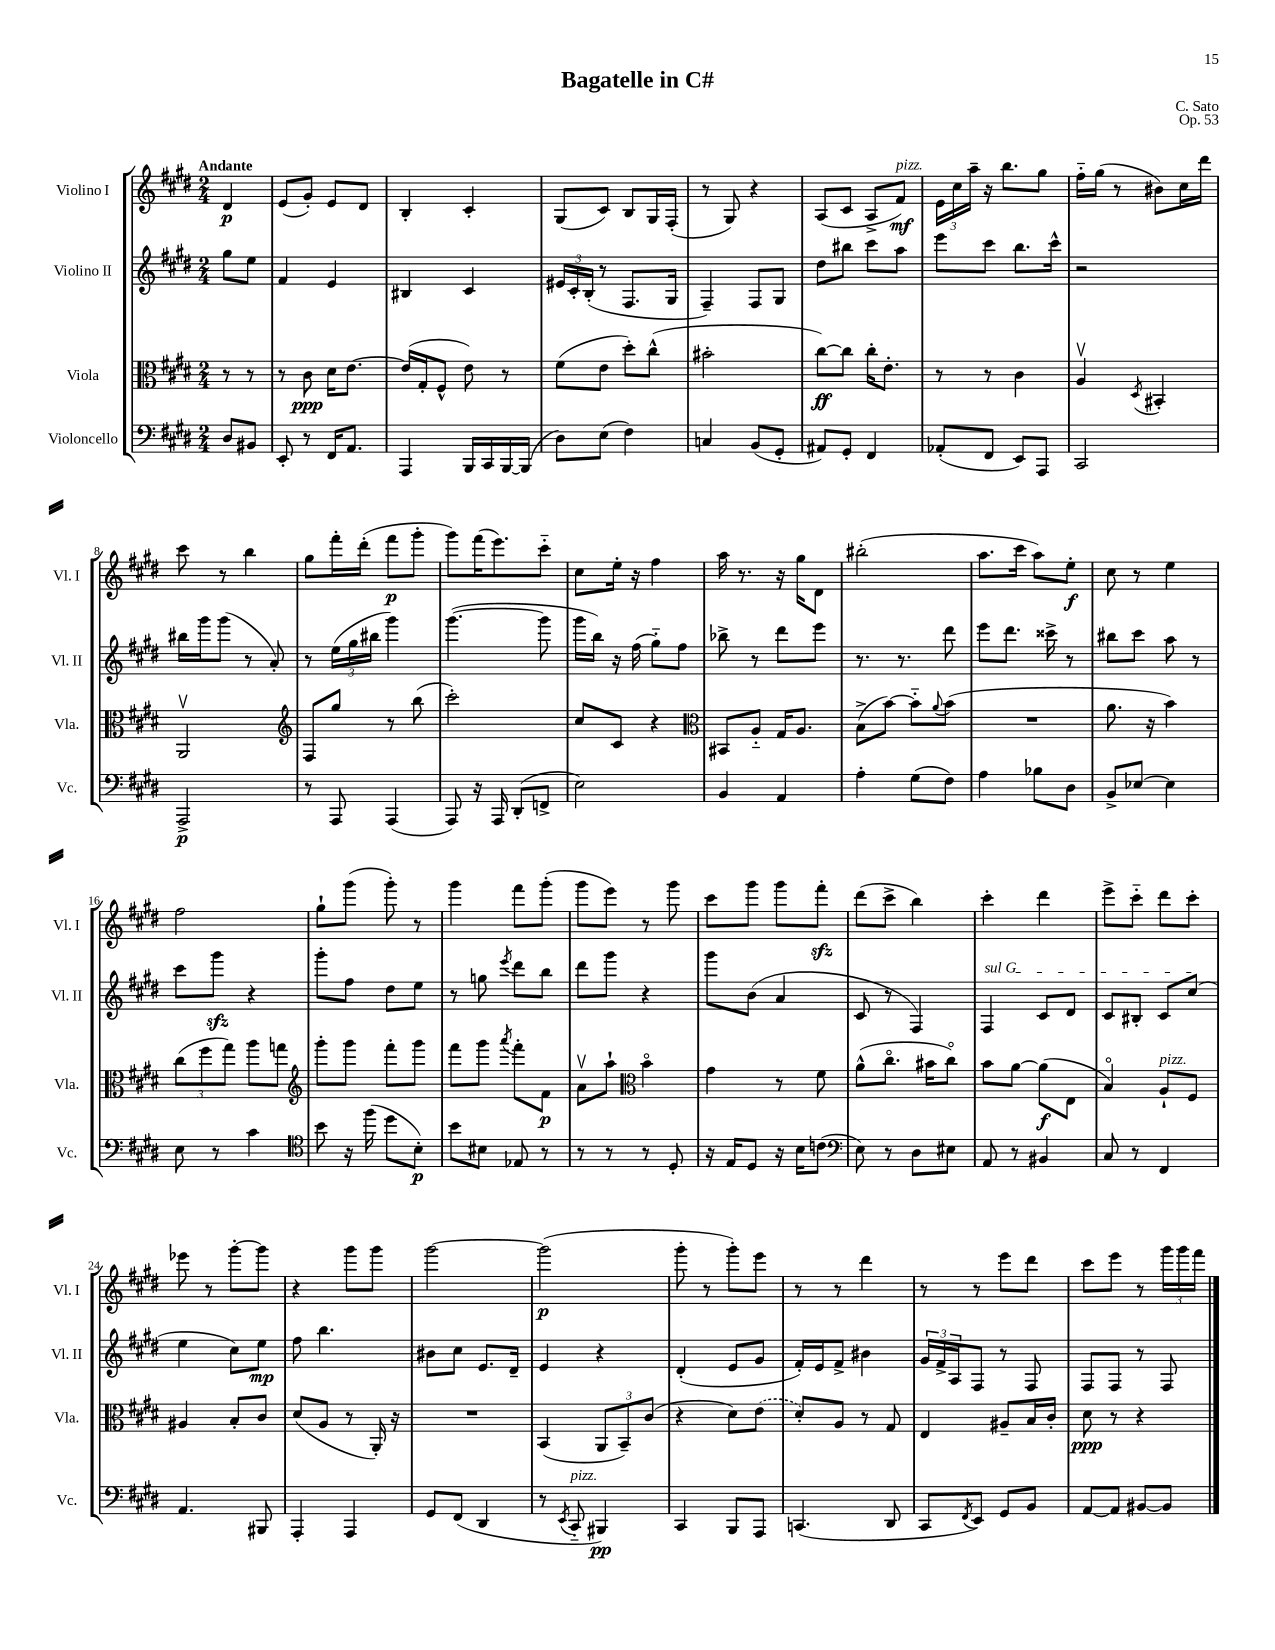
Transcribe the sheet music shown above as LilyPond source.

\header { title = "Bagatelle in C#" composer = "C. Sato" opus = "Op. 53" }
<<
\new StaffGroup <<
\new Staff = "s0" \with { instrumentName = "Violino I" shortInstrumentName = "Vl. I" } {
    \clef treble \key e \major \numericTimeSignature \time 2/4 \partial 4 \tempo "Andante"
    dis'4\p |
    e'8( gis'8-.) e'8 dis'8 |
    b4-. cis'4-. |
    gis8( cis'8) b8 gis16 fis16-.( |
    r8 gis8) r4 |
    a8( cis'8 a8-> fis'8\mf^\markup { \italic "pizz." }) |
    \tuplet 3/2 { e'16 cis''16 a''16-- } r16 b''8. gis''8 |
    fis''16-_ gis''16( r8 bis'8) cis''16 dis'''16 |
    cis'''8 r8 b''4 |
    gis''8 fis'''16-. dis'''16-.( fis'''8\p gis'''8-. |
    gis'''8) fis'''16( e'''8.) cis'''8-_ |
    cis''8 e''16-. r16 fis''4 |
    a''16 r8. r16 gis''16 dis'8 |
    bis''2-.( |
    a''8. cis'''16 a''8) e''8-.\f |
    cis''8 r8 e''4 |
    fis''2 |
    gis''8-! gis'''8( gis'''8-.) r8 |
    gis'''4 fis'''8 gis'''8-.( |
    gis'''8 e'''8) r8 gis'''8 |
    cis'''8 gis'''8 gis'''8 fis'''8-.\sfz |
    dis'''8( cis'''8-> b''4) |
    cis'''4-. dis'''4 |
    e'''8-> cis'''8-_ dis'''8 cis'''8-. |
    ees'''8 r8 gis'''8~-. gis'''8 |
    r4 gis'''8 gis'''8 |
    gis'''2~ |
    gis'''2\p( |
    gis'''8-. r8 gis'''8-.) e'''8 |
    r8 r8 dis'''4 |
    r8 r8 e'''8 dis'''8 |
    cis'''8 e'''8 r8 \tuplet 3/2 { gis'''16 gis'''16 fis'''16 } \bar "|." |
}
\new Staff = "s1" \with { instrumentName = "Violino II" shortInstrumentName = "Vl. II" } {
    \clef treble \key e \major \numericTimeSignature \time 2/4 \partial 4
    gis''8 e''8 |
    fis'4 e'4 |
    bis4 cis'4 |
    \tuplet 3/2 { eis'16 cis'16-. b16-.( } r8 fis8. gis16 |
    fis4--) fis8 gis8 |
    dis''8 bis''8 cis'''8 a''8 |
    e'''8 cis'''8 b''8. cis'''16-^ |
    r2 |
    bis''16 gis'''16 gis'''8( r8 a'8-.) |
    r8 \tuplet 3/2 { e''16( gis''16 bis''16 } gis'''4) |
    gis'''4.~( gis'''8 |
    gis'''16 b''16) r16 fis''16( gis''8-_) fis''8 |
    bes''8-> r8 dis'''8 e'''8 |
    r8. r8. dis'''8 |
    e'''8 dis'''8. cisis'''16-> r8 |
    bis''8 cis'''8 a''8 r8 |
    cis'''8 gis'''8\sfz r4 |
    gis'''8-. fis''8 dis''8 e''8 |
    r8 g''8 \acciaccatura { e'''8 } dis'''8 b''8 |
    dis'''8 gis'''8 r4 |
    gis'''8 b'8( a'4 |
    cis'8 r8 fis4) |
    \once \override TextSpanner.bound-details.left.text = \markup { \italic "sul G" } fis4\startTextSpan cis'8 dis'8 |
    cis'8 bis8-. cis'8 cis''8\stopTextSpan( |
    e''4 cis''8) e''8\mp |
    fis''8 b''4. |
    bis'8 cis''8 e'8. dis'16-- |
    e'4 r4 |
    dis'4-.( e'8 gis'8 |
    fis'16-.) e'16 fis'8-> bis'4 |
    \tuplet 3/2 { gis'16 fis'16-> a16 } fis8 r8 fis8 |
    fis8 fis8 r8 fis8 \bar "|." |
}
\new Staff = "s2" \with { instrumentName = "Viola" shortInstrumentName = "Vla." } {
    \clef alto \key e \major \numericTimeSignature \time 2/4 \partial 4
    r8 r8 |
    r8 cis'8\ppp dis'16 e'8.~ |
    e'16( gis16-. fis8-^ e'8) r8 |
    fis'8( e'8 dis''8-.) cis''8-^( |
    bis'2-. |
    cis''8~\ff) cis''8 cis''16-. e'8.-. |
    r8 r8 cis'4 |
    a4\upbow \acciaccatura { dis8 } bis,4-. |
    a,2\upbow |
    \clef treble fis8 gis''8 r8 b''8( |
    cis'''2-.) |
    cis''8 cis'8 r4 |
    \clef alto bis,8 a8-_ gis16 a8. |
    b8->( b'8~) b'8-_ \appoggiatura { a'8 } b'8( |
    R2 |
    a'8. r16 b'4) |
    \tuplet 3/2 { cis''8( fis''8 gis''8) } a''8 g''8 |
    \clef treble gis'''8-. gis'''8 fis'''8-. gis'''8 |
    fis'''8 gis'''8 \acciaccatura { a'''8 } fis'''8-. fis'8\p |
    a'8\upbow a''8-! \clef alto b'4\flageolet |
    gis'4 r8 fis'8 |
    a'8-^( cis''8.\flageolet bis'16 cis''8\flageolet) |
    b'8 a'8~ a'8\f( e8 |
    b4\flageolet) a8-!^\markup { \italic "pizz." } fis8 |
    ais4 b8-. cis'8 |
    dis'8( a8 r8 a,16-.) r16 |
    R2 |
    b,4( \tuplet 3/2 { a,8 b,8--) cis'8( } |
    r4 dis'8) \once \slurDashed e'8( |
    dis'8-.) a8 r8 gis8 |
    e4 ais8-- b16 cis'16-. |
    dis'8\ppp r8 r4 \bar "|." |
}
\new Staff = "s3" \with { instrumentName = "Violoncello" shortInstrumentName = "Vc." } {
    \clef bass \key e \major \numericTimeSignature \time 2/4 \partial 4
    dis8 bis,8 |
    e,8-. r8 fis,16 a,8. |
    a,,4 b,,16 cis,16 b,,16~ b,,16( |
    dis8) e8( fis4) |
    c4 b,8( gis,8-. |
    ais,8) gis,8-. fis,4 |
    aes,8-.( fis,8 e,8) a,,8 |
    cis,2 |
    a,,2->\p |
    r8 a,,8 a,,4( |
    a,,8) r16 a,,16 dis,8-.( f,8-> |
    e2) |
    b,4 a,4 |
    a4-. gis8( fis8) |
    a4 bes8 dis8 |
    b,8-> ees8~ ees4 |
    e8 r8 cis'4 |
    \clef tenor b'8 r16 fis''16( dis''8 b8-.\p) |
    b'8 bis8 ees8 r8 |
    r8 r8 r8 dis8-. |
    r16 e16 dis8 r16 b16 c'8( |
    \clef bass e8) r8 dis8 eis8 |
    a,8 r8 bis,4 |
    cis8 r8 fis,4 |
    a,4. bis,,8 |
    a,,4-. a,,4 |
    gis,8 fis,8( dis,4 |
    r8 \acciaccatura { e,8 } cis,8-_^\markup { \italic "pizz." } bis,,4\pp) |
    cis,4 b,,8 a,,8 |
    c,4.( dis,8 |
    cis,8 \acciaccatura { fis,8 } e,8) gis,8 b,8 |
    a,8~ a,8 bis,8~ bis,8 \bar "|." |
}
>>
>>
